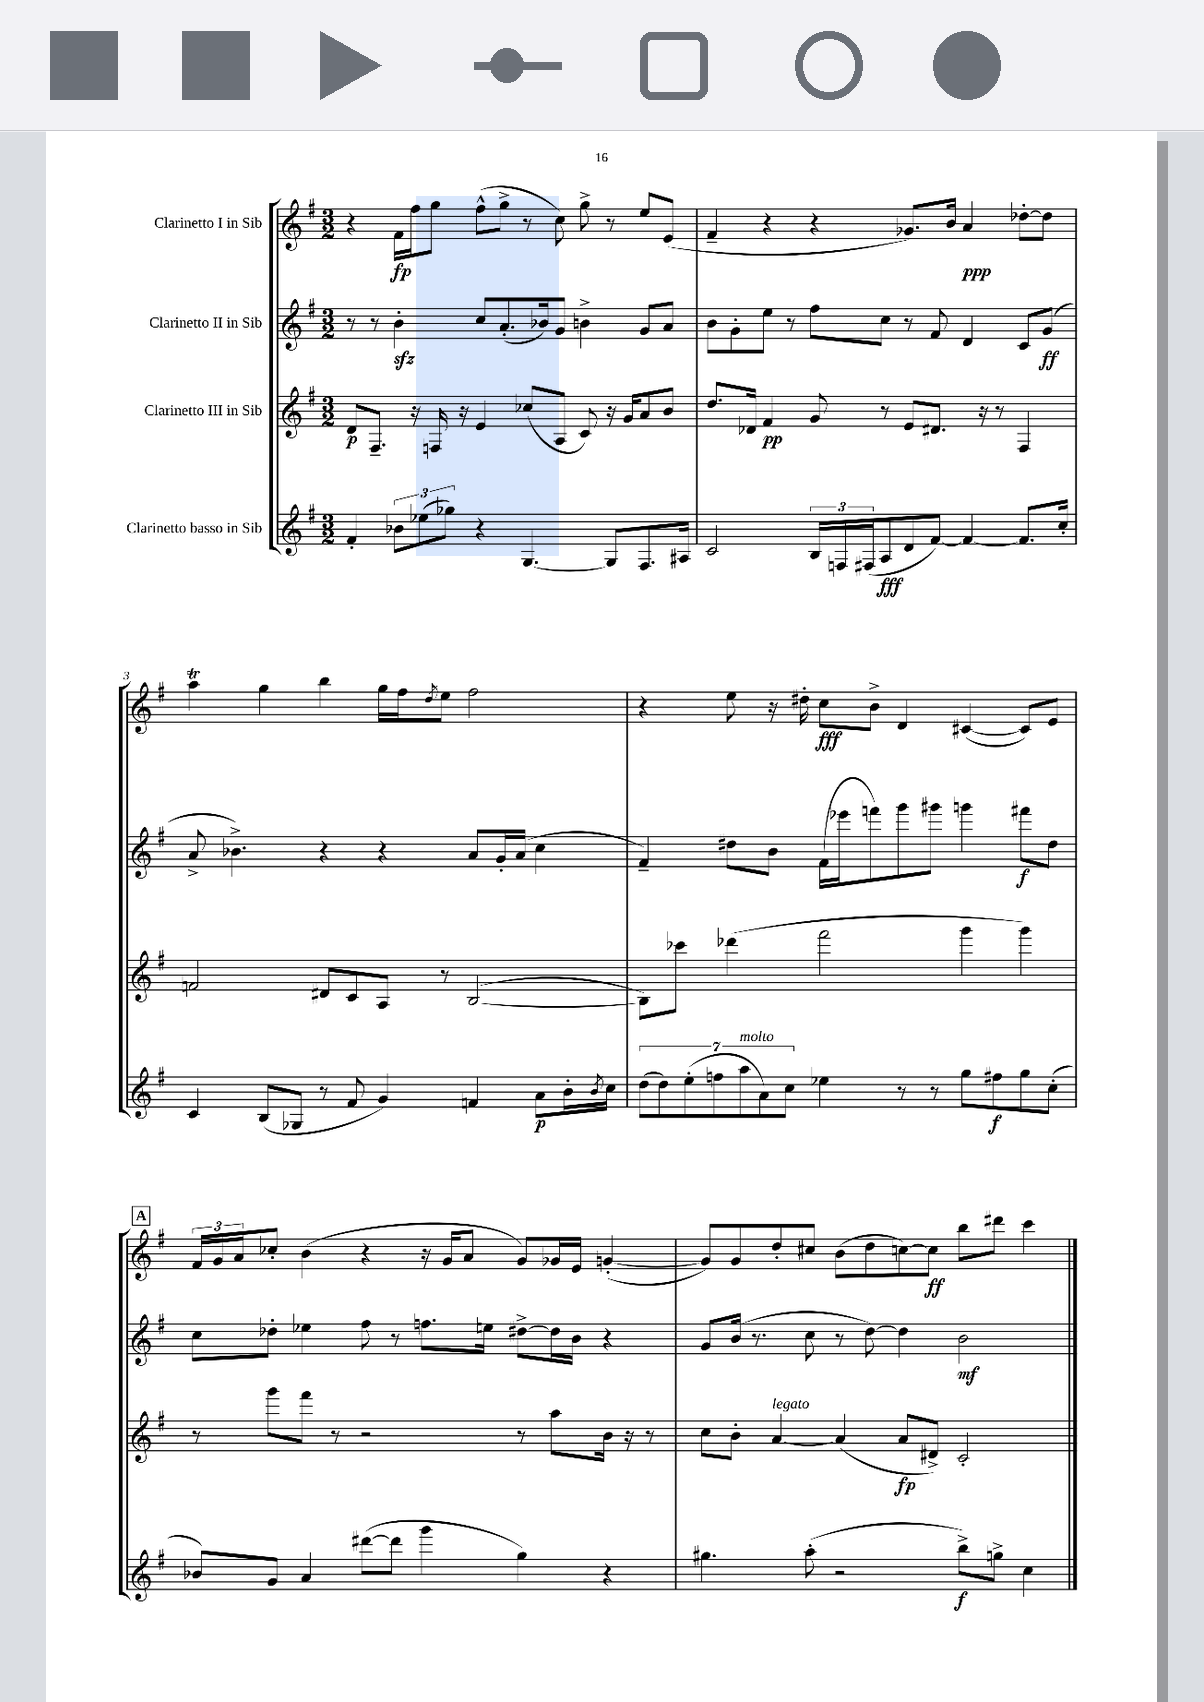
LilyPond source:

<<
\new StaffGroup <<
\new Staff = "s0" \with { instrumentName = "Clarinetto I in Sib" } {
    \clef treble \key g \major \numericTimeSignature \time 3/2
    r4 fis'16\fp fis''16 g''8 fis''8-^( g''8-> r8 c''8) g''8-> r8 e''8 e'8( |
    fis'4-- r4 r4 ges'8.) b'16 a'4\ppp des''8~-. des''8 |
    a''4\trill g''4 b''4 g''16 fis''16 \acciaccatura { d''8 } e''8 fis''2 |
    r4 e''8 r16 dis''16-. c''8\fff b'8-> d'4 cis'4~( cis'8) e'8 |
    \mark \markup { \box "A" } \tuplet 3/2 { fis'16 g'16 a'16 } ces''8-. b'4( r4 r16 g'16 a'8 g'8) ges'16 e'16 g'4~-.( |
    g'8) g'8 d''8-. cis''8 b'8( d''8 c''8~) c''8\ff b''8 dis'''8 c'''4 \bar "|." |
}
\new Staff = "s1" \with { instrumentName = "Clarinetto II in Sib" } {
    \clef treble \key g \major \numericTimeSignature \time 3/2
    r8 r8 b'4-.\sfz c''8 a'8.-.( bes'16) g'8 b'4-> g'8 a'8 |
    b'8 g'8-. e''8 r8 fis''8 c''8 r8 fis'8 d'4 c'8 g'8\ff( |
    a'8-> bes'4.->) r4 r4 a'8 g'16-. a'16( c''4 |
    fis'4--) dis''8 b'8 fis'16( ees'''16 f'''8) g'''8 gis'''8 g'''4 fis'''8\f dis''8 |
    \mark \markup { \box "A" } c''8 des''8-. ees''4 fis''8 r8 f''8. e''16 dis''8~-> dis''16 b'16 r4 |
    g'8 b'16( r8. c''8 r8 d''8~) d''4 b'2\mf \bar "|." |
}
\new Staff = "s2" \with { instrumentName = "Clarinetto III in Sib" } {
    \clef treble \key g \major \numericTimeSignature \time 3/2
    d'8\p fis8.-- r16 f16 r16 e'4 ces''8( a8 c'8) r16 g'16 a'8 b'8 |
    d''8. des'16 fis'4\pp g'8 r8 e'8 dis'8. r16 r8 fis4 |
    f'2 dis'8 c'8 a8 r8 b2~( |
    b8) ces'''8 des'''4( fis'''2 g'''4 g'''4) |
    \mark \markup { \box "A" } r8 g'''8 fis'''8 r8 r2 r8 a''8 b'16 r16 r8 |
    c''8 b'8-. a'4~^\markup { \italic "legato" } a'4( a'8\fp dis'8->) c'2-. \bar "|." |
}
\new Staff = "s3" \with { instrumentName = "Clarinetto basso in Sib" } {
    \clef treble \key g \major \numericTimeSignature \time 3/2
    fis'4-. \tuplet 3/2 { bes'8 ees''8( ges''8) } r4 g4.~ g8 fis8. ais16 |
    c'2 \tuplet 3/2 { b16 f16 fis16( } a8\fff d'8 fis'8~) fis'4~ fis'8. c''16-. |
    c'4 b8( ges8 r8 fis'8 g'4) f'4 a'8\p b'16-. \acciaccatura { b'8 } c''16 |
    \tuplet 7/4 { d''8( d''8) e''8-.( f''8 a''8^\markup { \italic "molto" } a'8) c''8 } ees''4 r8 r8 g''8 fis''8\f g''8 c''8-.( |
    \mark \markup { \box "A" } bes'8) g'8 a'4 dis'''8~( dis'''8 g'''4 g''4) r4 |
    gis''4. a''8-.( r2 b''8->\f) g''8-> c''4 \bar "|." |
}
>>
>>
